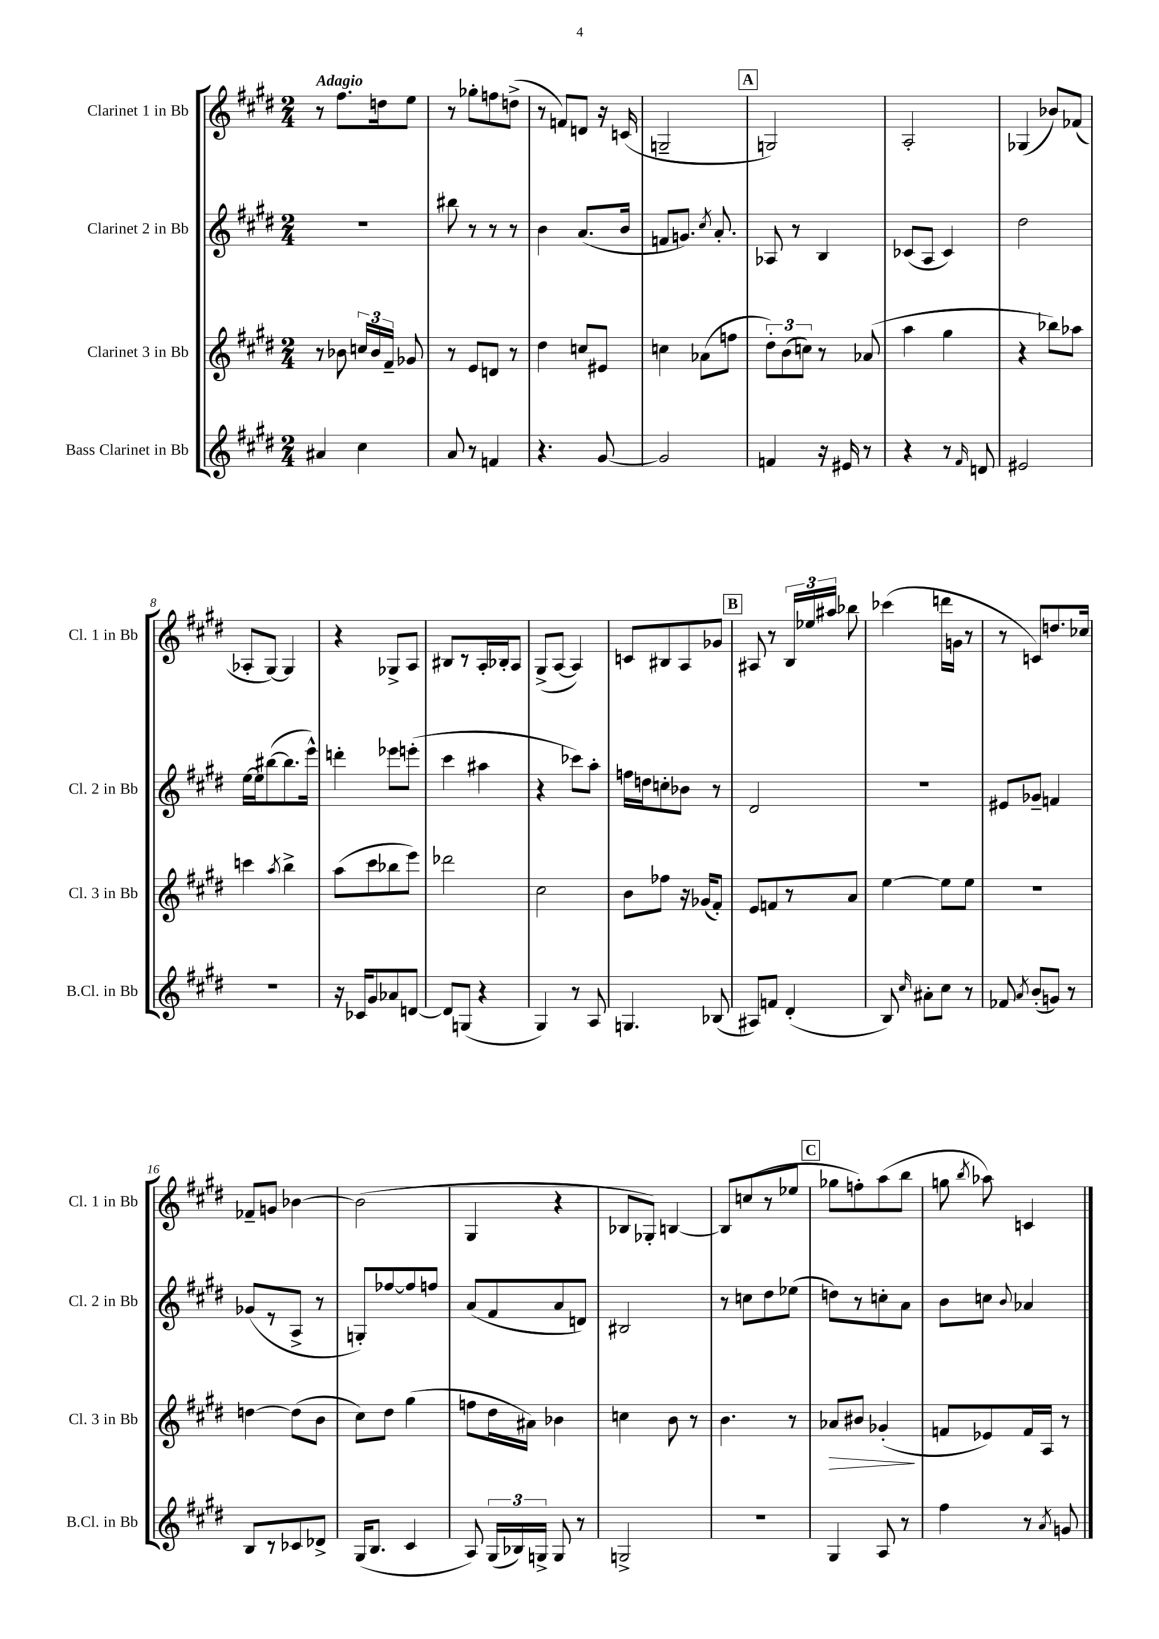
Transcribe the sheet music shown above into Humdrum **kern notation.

**kern	**kern	**kern	**kern
*staff4	*staff3	*staff2	*staff1
*clefG2	*clefG2	*clefG2	*clefG2
*k[f#c#g#d#]	*k[f#c#g#d#]	*k[f#c#g#d#]	*k[f#c#g#d#]
*M2/4	*M2/4	*M2/4	*M2/4
4a#	8r	2r	8r
.	8b-	.	8.ff#
4cc#	24cc	.	.
.	24b-	.	.
.	.	.	16dd
.	24f#~	.	.
.	8g-	.	8ee
=	=	=	=
8a	8r	8bb#	8r
8r	8e	8r	8gg-'
4f	8d	8r	8ff
.	8r	8r	(8dd^
=	=	=	=
4.r	4dd#	4b	8r
.	.	.	8f)
.	8cc	(8.a	8d
[8g#	8e#	.	16r
.	.	16b	(16c
=	=	=	=
2g#]	4cc	8f	2G~
.	.	8.g)	.
.	(8a-	.	.
.	.	8qcc#	.
.	.	8.a'	.
.	8ff	.	.
=	=	=	=
4f	12dd#')	8A-	2G)
.	(12b	.	.
.	.	8r	.
.	12cc)	.	.
16r	8r	4B	.
16e#	.	.	.
8r	(8a-	.	.
=	=	=	=
4r	4aa	(8c-	2A'
.	.	8A	.
8r	4gg#	4c-)	.
16qqf#	.	.	.
8d	.	.	.
=	=	=	=
2e#	4r	2dd#	(4G-
.	8bb-)	.	8b-)
.	8aa-	.	(8f-
=	=	=	=
2r	4ccc	[16ee	8A-'
.	.	16ee]	.
.	.	([8bb#	[8G#)
.	8qaa	.	.
.	4bb^	8.bb#]	4G#]
.	.	16eee^^)	.
=	=	=	=
16r	(8aa	4ddd'	4r
16c-	.	.	.
8g#	8ccc#	.	.
8a-	8bb-	8eee-	8G-^
[8d	8eee)	(8eee'	8A
=	=	=	=
8d]	2ddd-	4ccc#	8B#
(8G	.	.	8r
4r	.	4aa#	16A'
.	.	.	16B-'
.	.	.	8A
=	=	=	=
4G#)	2cc#	4r	(8G#^
.	.	.	[8A
8r	.	8ccc-)	4A])
8A	.	8aa'	.
=	=	=	=
4.G	8b	16ff	8c
.	.	16dd	.
.	8ff-	8cc'	8B#
.	16r	8b-	8A
.	(16g-	.	.
(8B-	8f#')	8r	8g-
=	=	=	=
8A#)	8e	2d#	8A#
8f	8f	.	8r
(4d#'	8r	.	24B
.	.	.	24ee-
.	.	.	24aa#
.	8a	.	8bb-
=	=	=	=
8B)	[4ee	2r	(4ccc-
16qqcc#	.	.	.
8a#'	.	.	.
8cc#	8ee]	.	16ddd
.	.	.	16g
8r	8ee	.	8r
=	=	=	=
8f-	2r	8e#	8r
8qa	.	.	.
(8b'	.	8g-~	8c)
8g)	.	4f	8.dd
8r	.	.	.
.	.	.	16cc-
=	=	=	=
8B	[4dd	(8g-	8f-~
8r	.	8r	8g
8c-	(8dd]	8A^	[4b-
8d-^	8b	8r	.
=	=	=	=
(16G#	8cc#)	8G')	(2b-]
8.B	.	.	.
.	8dd#	[8ff-	.
4c#	(4gg#	8ff-]	.
.	.	8ff	.
=	=	=	=
8A)	8ff	(8a	4G#
(24G#	16dd#	8f#	.
24B-)	.	.	.
.	16a#)	.	.
24G^	.	.	.
8G	4b-	8a	4r
8r	.	8d)	.
=	=	=	=
2G^	4cc	2B#	8B-
.	.	.	8G-')
.	8b	.	[4B
.	8r	.	.
=	=	=	=
2r	4.b	8r	8B]
.	.	8cc	(8cc
.	.	8dd#	8r
.	8r	(8ee-	8ee-
=	=	=	=
4G#	8a-	8dd)	8gg-
.	8b#	8r	8ff')
8A	(4g-'	8cc'	(8aa
8r	.	8a	8bb
=	=	=	=
4ff#	8f	8b	8gg
.	.	.	8qbb
.	8e-)	8cc	8aa-)
.	.	8qqb	.
8r	16f	4a-	4c
.	16A	.	.
8qa	.	.	.
8g	8r	.	.
==	==	==	==
*-	*-	*-	*-
